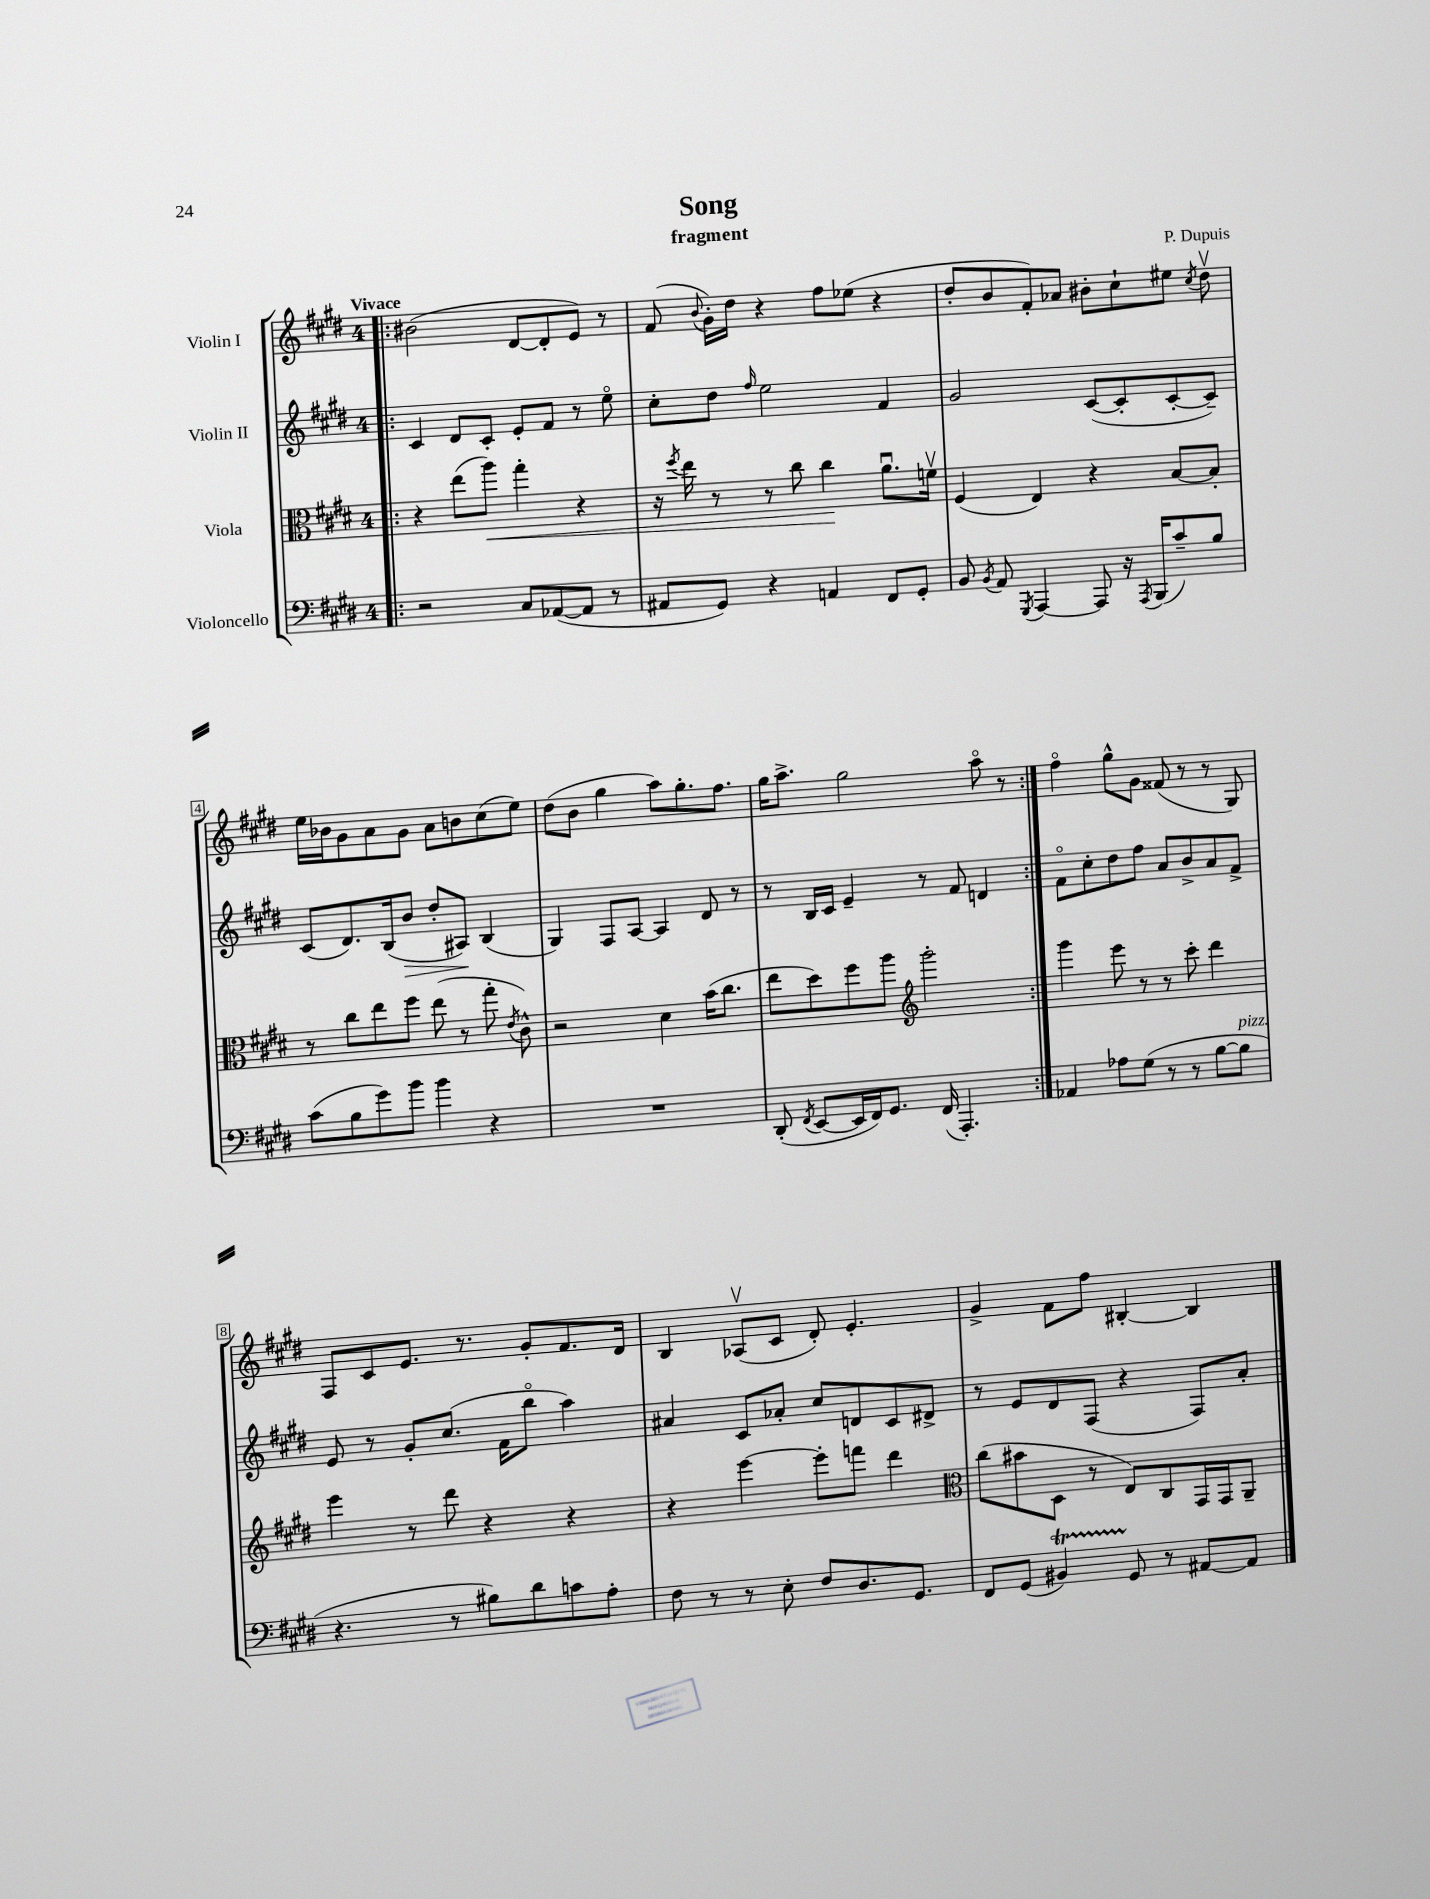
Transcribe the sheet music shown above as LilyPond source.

\header { title = "Song" composer = "P. Dupuis" subtitle = "fragment" }
<<
\new StaffGroup <<
\new Staff = "s0" \with { instrumentName = "Violin I" } {
    \clef treble \key e \major \once \override Staff.TimeSignature.style = #'single-digit \time 4/4 \tempo "Vivace"
    \autoBeamOff \repeat volta 2 { \bar ".|:" bis'2( dis'8[~ dis'8-. e'8]) r8 |
    fis'8( \appoggiatura { b'8 } gis'16[-.) dis''16] r4 fis''8[ ees''8]( r4 |
    dis''8[-. b'8 fis'8-.) aes'8] bis'8[-. cis''8-! eis''8] \acciaccatura { cis''8 } dis''8\upbow |
    e''16[ bes'16 gis'8 a'8 gis'8] a'8[ b'8 cis''8( e''8]) |
    dis''8[( b'8] gis''4 a''8[) gis''8.-. fis''8.] |
    gis''16[ a''8.]-> gis''2 a''8\flageolet r8 | }
    fis''4\flageolet gis''8[-^ gis'8] fisis'8( r8 r8 gis8) |
    fis8[ cis'8 e'8.] r8. gis'8[-. fis'8. dis'16] |
    b4 aes8[\upbow( cis'8] dis'8-.) e'4.-. |
    gis'4-> fis'8[ fis''8] bis4~-. bis4 \bar "|." |
}
\new Staff = "s1" \with { instrumentName = "Violin II" } {
    \clef treble \key e \major \once \override Staff.TimeSignature.style = #'single-digit \time 4/4
    \autoBeamOff \repeat volta 2 { \bar ".|:" cis'4 dis'8[ cis'8]-. e'8[-. fis'8] r8 e''8\flageolet |
    cis''8[-. dis''8] \grace { fis''16 } e''2 fis'4 |
    gis'2 cis'8[~( cis'8-. cis'8~-. cis'8]--) |
    cis'8[( dis'8.) b16( b'8]\> dis''8[-. ais8]\!) b4( |
    gis4) fis8[ a8]~ a4 dis'8 r8 |
    r8 b16[ cis'16] e'4-- r8 fis'8 d'4 | }
    fis'8[\flageolet cis''8-. dis''8 fis''8] a'8[ b'8-> a'8 fis'8]-> |
    e'8 r8 gis'8[-. cis''8.]( fis'16[ b''8]\flageolet a''4) |
    ais'4 cis'8[ aes'8]-. cis''8[ d'8 cis'8 dis'8]-> |
    r8 e'8[ dis'8 fis8]( r4 fis8[) a'8]-. \bar "|." |
}
\new Staff = "s2" \with { instrumentName = "Viola" } {
    \clef alto \key e \major \once \override Staff.TimeSignature.style = #'single-digit \time 4/4
    \autoBeamOff \repeat volta 2 { \bar ".|:" r4 e''8[( a''8]\<) gis''4-. r4 |
    r16 \acciaccatura { fis''8 } e''16 r8 r8 cis''8 cis''4\! a'8.[\downbow f'16]\upbow |
    fis4( e4) r4 b8[~ b8]-. |
    r8 cis''8[ e''8 fis''8] e''8( r8 gis''8-. \acciaccatura { e'8 } cis'8-^) |
    r2 dis'4 b'16[( cis''8.] |
    e''8[ dis''8) fis''8 a''8] \clef treble gis'''2-. | }
    gis'''4 e'''8 r8 r8 cis'''8-. dis'''4 |
    e'''4 r8 dis'''8 r4 r4 |
    r4 e'''4~ e'''8[-. f'''8] dis'''4 |
    \clef alto cis''8[( bis'8 dis8] r8 e8[) cis8 gis,16 gis,16 a,8]-- \bar "|." |
}
\new Staff = "s3" \with { instrumentName = "Violoncello" } {
    \clef bass \key e \major \once \override Staff.TimeSignature.style = #'single-digit \time 4/4
    \autoBeamOff \repeat volta 2 { \bar ".|:" r2 cis8[ aes,8~( aes,8] r8 |
    ais,8[ gis,8]) r4 a,4 fis,8[ gis,8]-. |
    b,8 \acciaccatura { b,8 } a,8 \acciaccatura { gis,,8 } a,,4~ a,,8 r16 \acciaccatura { a,,8 } b,,16[( cis'8--) b8] |
    cis'8[( b8 gis'8) b'8] b'4 r4 |
    R1 |
    dis,8-.( \acciaccatura { fis,8 } e,8[~ e,16 fis,16) gis,8.] fis,16( a,,4.-.) | }
    aes,4 aes8[ gis8]( r8 r8 b8[~ b8]^\markup { \italic "pizz." } |
    r4. r8 bis8[) dis'8 c'8 a8]-. |
    fis8 r8 r8 e8-. fis8[ dis8. gis,8.] |
    fis,8[ gis,8]( bis,4\startTrillSpan) gis,8\stopTrillSpan r8 ais,8[~ ais,8] \bar "|." |
}
>>
>>
\layout { \context { \Score \override BarNumber.stencil = #(make-stencil-boxer 0.1 0.3 ly:text-interface::print) } }
